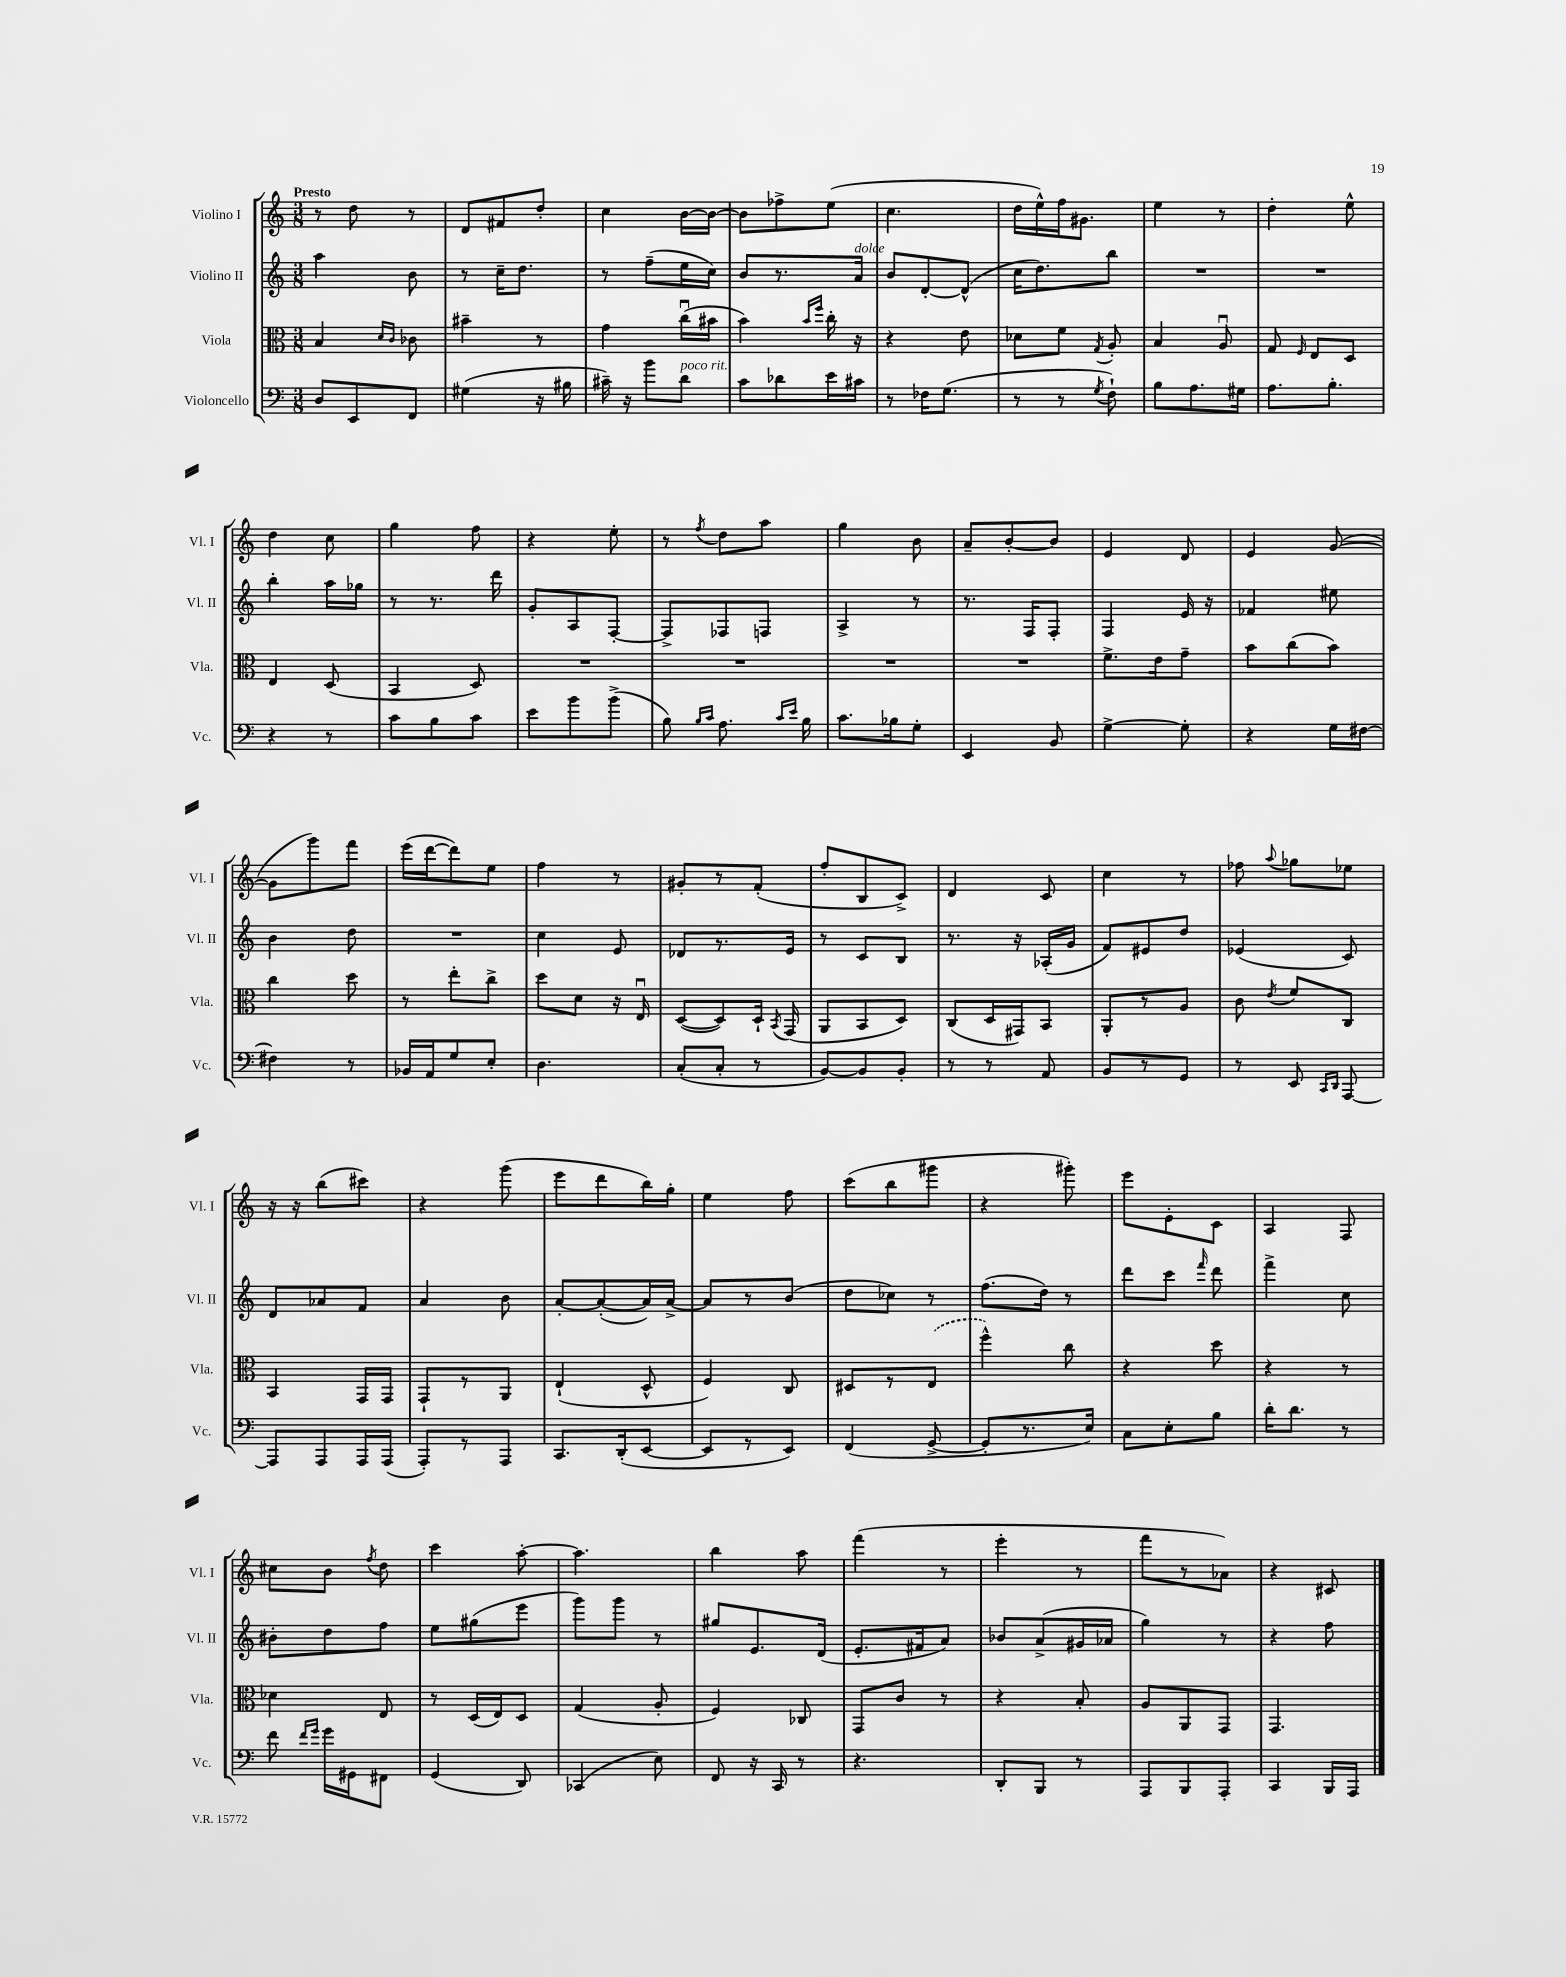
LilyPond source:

<<
\new StaffGroup <<
\new Staff = "s0" \with { instrumentName = "Violino I" shortInstrumentName = "Vl. I" } {
    \clef treble \key c \major \numericTimeSignature \time 3/8 \tempo "Presto"
    \autoBeamOff r8 d''8 r8 |
    d'8[ fis'8 d''8]-. |
    c''4 b'16[~ b'16]~ |
    b'8[ fes''8-> e''8]( |
    c''4. |
    d''16[ e''16-^) f''16 gis'8.] |
    e''4 r8 |
    d''4-. e''8-^ |
    d''4 c''8 |
    g''4 f''8 |
    r4 e''8-. |
    r8 \acciaccatura { f''8 } d''8[ a''8] |
    g''4 b'8 |
    a'8[-- b'8~-. b'8] |
    e'4 d'8 |
    e'4 g'8~( |
    g'8[ g'''8) f'''8] |
    e'''16[( d'''16~ d'''8) e''8] |
    f''4 r8 |
    gis'8[-. r8 f'8]-.( |
    f''8[-. b8 c'8]->) |
    d'4 c'8 |
    c''4 r8 |
    fes''8 \appoggiatura { a''8 } ges''8[ ees''8] |
    r16 r16 b''8[( cis'''8]) |
    r4 g'''8( |
    e'''8[ d'''8 b''16) g''16]-. |
    e''4 f''8 |
    c'''8[( b''8 gis'''8] |
    r4 gis'''8-.) |
    e'''8[ e'8-. c'8] |
    a4 f8 |
    cis''8[ b'8] \acciaccatura { f''8 } d''8 |
    c'''4 a''8~-. |
    a''4. |
    b''4 a''8 |
    f'''4( r8 |
    e'''4-. r8 |
    f'''8[ r8 aes'8]) |
    r4 cis'8 \bar "|." |
}
\new Staff = "s1" \with { instrumentName = "Violino II" shortInstrumentName = "Vl. II" } {
    \clef treble \key c \major \numericTimeSignature \time 3/8
    \autoBeamOff a''4 b'8 |
    r8 c''16[-- d''8.] |
    r8 f''8[--( e''16 c''16]) |
    b'8[ r8. a'16]^\markup { \italic "dolce" } |
    b'8[ d'8~-. d'8]-^( |
    c''16[ d''8.) b''8] |
    R4. |
    R4. |
    b''4-. a''16[ ges''16] |
    r8 r8. d'''16 |
    g'8[-. a8 f8]~-. |
    f8[-> fes8 f8] |
    a4-> r8 |
    r8. f16[ f8]-. |
    f4 e'16 r16 |
    fes'4 eis''8 |
    b'4 d''8 |
    R4. |
    c''4 e'8 |
    des'8[ r8. e'16] |
    r8 c'8[ b8] |
    r8. r16 aes16[-.( g'16] |
    f'8[) eis'8 d''8] |
    ees'4( c'8) |
    d'8[ aes'8 f'8] |
    a'4 b'8 |
    a'8[~-. a'8~-.( a'16) a'16]~-> |
    a'8[ r8 b'8]( |
    d''8[ ces''8]) r8 |
    f''8.[( d''16]) r8 |
    d'''8[ c'''8] \grace { f'''16 } d'''8 |
    f'''4-> c''8 |
    bis'8[-. d''8 f''8] |
    e''8[ gis''8( e'''8] |
    g'''8[) g'''8] r8 |
    gis''8[ e'8. d'16]( |
    e'8.[-. fis'16 a'8]) |
    bes'8[ a'8->( gis'16 aes'16] |
    g''4) r8 |
    r4 f''8 \bar "|." |
}
\new Staff = "s2" \with { instrumentName = "Viola" shortInstrumentName = "Vla." } {
    \clef alto \key c \major \numericTimeSignature \time 3/8
    \autoBeamOff b4 \grace { d'16[ c'16] } ces'8 |
    bis'4-- r8 |
    g'4 c''16[\downbow( bis'16] |
    b'4) \grace { b'16[ f''16] } c''16-. r16 |
    r4 e'8 |
    des'8[ f'8] \acciaccatura { g8 } a8-. |
    b4 a8\downbow |
    g8 \grace { f16 } e8[ d8] |
    e4 d8( |
    b,4 d8) |
    R4. |
    R4. |
    R4. |
    R4. |
    f'8.[-> e'16 g'8]-- |
    b'8[ c''8( b'8]) |
    c''4 d''8 |
    r8 e''8[-. c''8]-> |
    d''8[ d'8] r16 e16\downbow |
    d8[~( d8) d16]-! \acciaccatura { b,8 } g,16( |
    a,8[ b,8 d8]) |
    c8[( d16 gis,16) b,8] |
    a,8[-. r8 a8] |
    c'8 \acciaccatura { e'8 } f'8[ c8] |
    b,4 g,16[ g,16] |
    g,8[-! r8 a,8] |
    e4-!( d8-^ |
    f4) c8 |
    dis8[ r8 \once \slurDashed e8]( |
    f''4-^) c''8 |
    r4 d''8 |
    r4 r8 |
    des'4 e8 |
    r8 d16[( e16) d8] |
    g4( a8-. |
    f4) ces8 |
    g,8[ c'8] r8 |
    r4 b8-. |
    a8[ a,8 g,8] |
    g,4. \bar "|." |
}
\new Staff = "s3" \with { instrumentName = "Violoncello" shortInstrumentName = "Vc." } {
    \clef bass \key c \major \numericTimeSignature \time 3/8
    \autoBeamOff d8[ e,8 f,8] |
    gis4( r16 bis16 |
    cis'16--) r16 b'8[ d'8]^\markup { \italic "poco rit." } |
    c'8[ des'8 e'16 cis'16] |
    r8 fes16[ g8.]( |
    r8 r8 \acciaccatura { g8 } f8-!) |
    b8[ a8. gis16] |
    a8.[ b8.]-. |
    r4 r8 |
    c'8[ b8 c'8] |
    e'8[ b'8 b'8]->( |
    b8) \grace { b16[ c'16] } a8. \grace { c'16[ e'16] } b16 |
    c'8.[ bes16 g8]-. |
    e,4 b,8 |
    g4~-> g8-. |
    r4 g16[ fis16]~ |
    fis4 r8 |
    bes,16[ a,16 g8 e8]-. |
    d4. |
    c8[-.( c8]-. r8 |
    b,8[~) b,8 b,8]-. |
    r8 r8 a,8 |
    b,8[ r8 g,8] |
    r8 e,8 \grace { c,16[ d,16] } a,,8~ |
    a,,8[ a,,8 a,,16 a,,16]( |
    a,,8[-.) r8 a,,8] |
    c,8.[ d,16-.( e,8]~ |
    e,8[ r8 e,8]) |
    f,4( g,8~-> |
    g,8[-. r8. e16]) |
    c8[ e8-. b8] |
    d'16[-. d'8.] r8 |
    f'8 \grace { f'16[ g'16] } g'16[ gis,16 fis,8] |
    g,4( d,8) |
    ces,4( e8) |
    f,8 r16 c,16 r8 |
    r4. |
    d,8[-. b,,8] r8 |
    a,,8[ b,,8 a,,8]-. |
    c,4 b,,16[ a,,16] \bar "|." |
}
>>
>>
\layout { \context { \Score \remove "Bar_number_engraver" } }
